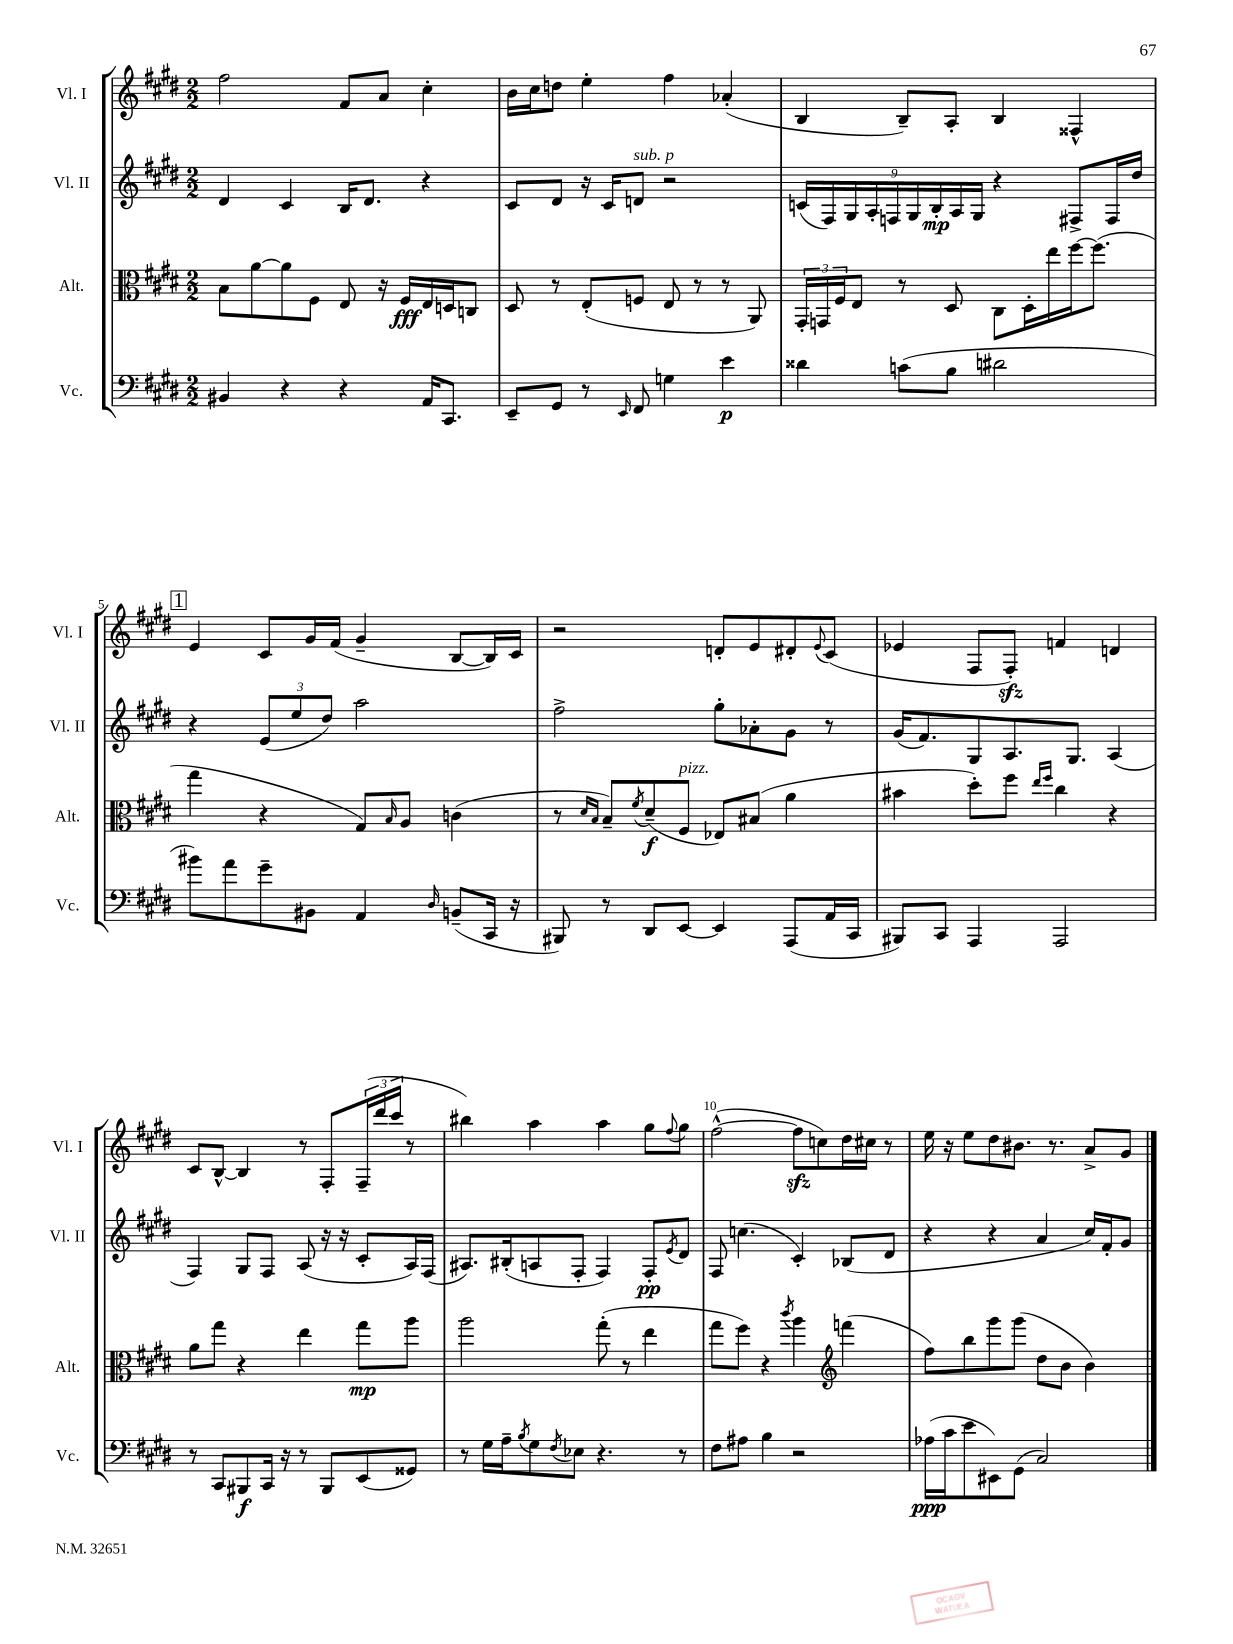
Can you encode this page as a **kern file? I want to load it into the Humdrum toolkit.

**kern	**kern	**kern	**kern
*staff4	*staff3	*staff2	*staff1
*clefF4	*clefC3	*clefG2	*clefG2
*k[f#c#g#d#]	*k[f#c#g#d#]	*k[f#c#g#d#]	*k[f#c#g#d#]
*M2/2	*M2/2	*M2/2	*M2/2
4BB#	8B	4d#	2ff#
.	[8a	.	.
4r	8a]	4c#	.
.	8F#	.	.
4r	8E	16B	8f#
.	.	8.d#	.
.	16r	.	8a
.	16F#	.	.
16AA	16E	4r	4cc#'
8.CC#	16D	.	.
.	8C	.	.
=	=	=	=
8EE~	8D#	8c#	16b
.	.	.	16cc#
8GG#	8r	8d#	8dd
8r	(8E'	16r	4ee'
.	.	16c#	.
16qqEE	.	.	.
8FF#	8F	8d	.
4G	8E	2r	4ff#
.	8r	.	.
4e	8r	.	(4a-'
.	8AA)	.	.
=	=	=	=
4d##	24GG#'	(18c	4B
.	24GG	.	.
.	.	18F#)	.
.	24F#	.	.
.	.	18G#	.
.	8E	.	.
.	.	18A'	.
.	.	18F	.
(8c	8r	.	8B~)
.	.	18G#	.
.	.	18B'	.
8B	8D#	.	8A'
.	.	18A	.
.	.	18G#	.
2d#	8C#	4r	4B
.	16D#'	.	.
.	16ee	.	.
.	[16ff#	8F#^	4F##^^
.	(8.ff#]	.	.
.	.	16F#	.
.	.	16dd#	.
=	=	=	=
8b#)	4gg#	4r	4e
8a	.	.	.
8g#~	4r	(12e	8c#
.	.	12ee	.
8BB#	.	.	16g#
.	.	12dd#)	.
.	.	.	(16f#
4AA	8G#)	2aa	4g#~
.	16qqB	.	.
.	8A	.	.
16qqD#	.	.	.
(8BB~	(4c	.	[8B
16CC#	.	.	16B])
16r	.	.	16c#
=	=	=	=
8BBB#)	8r	2ff#^	2r
.	16qqd#	.	.
.	16qqB	.	.
8r	8B~)	.	.
.	8qf#	.	.
8DD#	(8d#~	.	.
[8EE	8F#	.	.
4EE]	8E-)	8gg#'	8d'
.	(8B#	8a-'	8e
(8AAA	4a	8g#	8d#'
.	.	.	8qqe
16AA	.	8r	(8c#
16CC#	.	.	.
=	=	=	=
8BBB#)	4b#	(16g#	4e-
.	.	8.f#)	.
8CC#	.	.	.
4AAA	8dd#')	8G#	8F#
.	8ff#	8.A	8F#')
.	16qqee	.	.
.	16qqff#	.	.
2AAA	4cc#	.	4f
.	.	8.G#	.
.	4r	(4A	4d
=	=	=	=
8r	8a	4F#)	8c#
8CC#	8gg#	.	[8B^^
8BBB#	4r	8G#	4B]
16CC#	.	8F#	.
16r	.	.	.
8r	4ee	(8A	8r
8BBB#	.	16r	8F#'
.	.	16r	.
(8EE	8gg#	8c#'	(24F#~
.	.	.	24ddd#
.	.	.	24ccc#
8GG##)	8aa	16A)	8r
.	.	(16F#	.
=	=	=	=
8r	2aa	8.A#)	4bb#)
16G#	.	.	.
16A~	.	(16B#'	.
8qB	.	.	.
8G#	.	8A	4aa
8qF#	.	.	.
8E-	.	8F#'	.
4.r	(8gg#'	4F#)	4aa
.	8r	.	.
.	4ee	8F#'	8gg#
.	.	8qe	8qqff#
8r	.	8d#	8gg#
=	=	=	=
8F#	8gg#	8F#	([2ff#^^
8A#	8ff#)	(4.cc	.
4B	4r	.	.
.	8qccc#	.	.
2r	4aa	4c#')	8ff#]
.	.	.	8cc)
*	*clefG2	*	*
.	(4fff	(8B-	16dd#
.	.	.	16cc#
.	.	8d#	8r
=	=	=	=
(16A-	8ff#)	4r	16ee
16c#	.	.	16r
8e	8bb	.	8ee
8EE#)	8ggg#	4r	8dd#
(8GG#	(8ggg#	.	8.b#
2C#)	8dd#	4a	.
.	.	.	8.r
.	8b	.	.
.	4b)	16cc#)	8a^
.	.	16f#'	.
.	.	8g#	8g#
==	==	==	==
*-	*-	*-	*-
